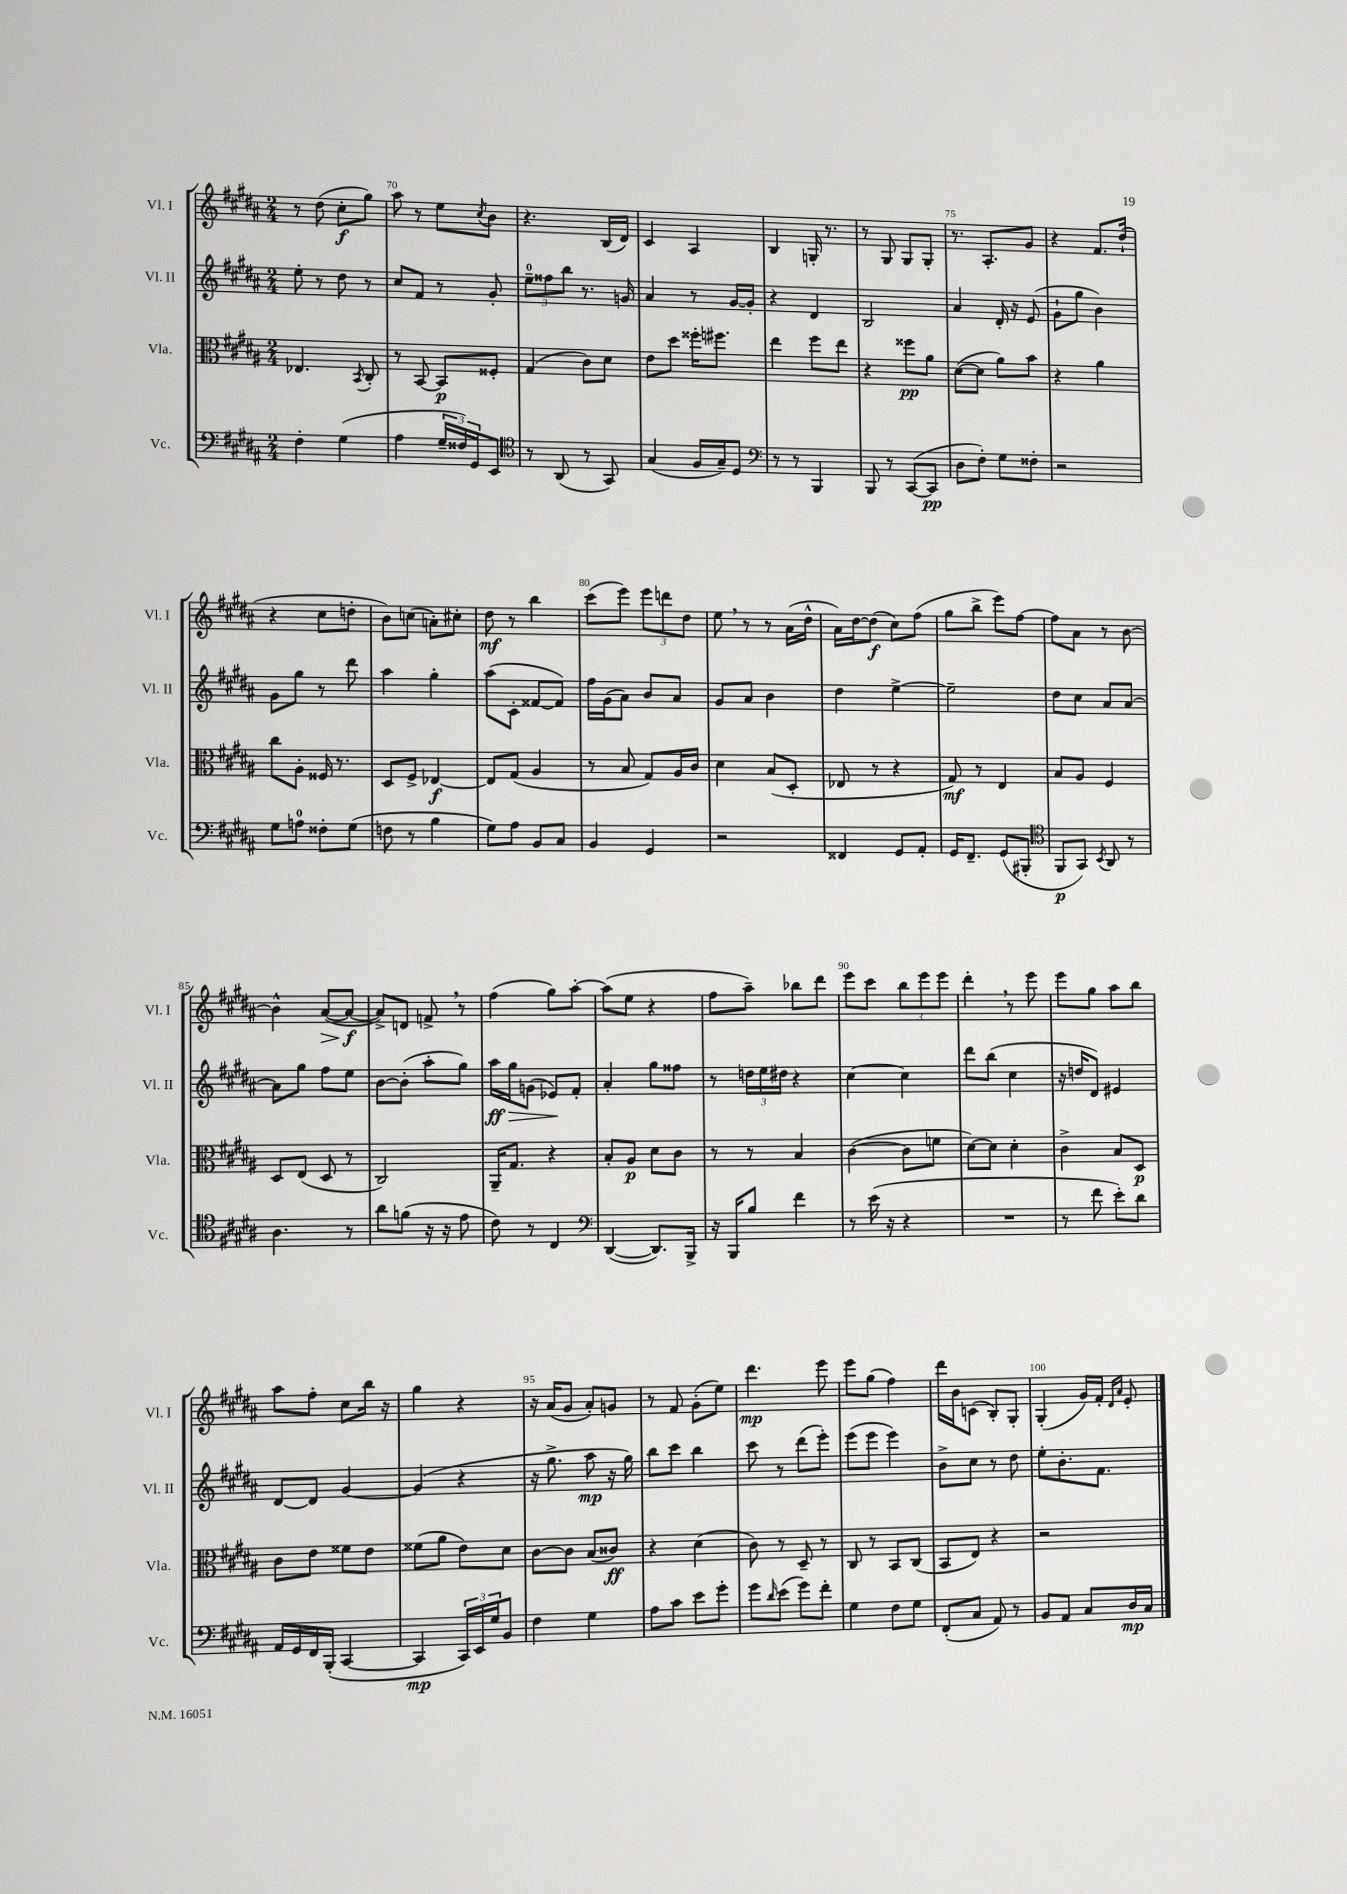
<<
\new StaffGroup <<
\new Staff = "s0" \with { instrumentName = "Vl. I" shortInstrumentName = "Vl. I" } {
    \clef treble \key b \major \numericTimeSignature \time 2/4
    r8 dis''8( cis''8-.\f gis''8) |
    ais''8 r8 e''8 \acciaccatura { cis''8 } b'8 |
    r4. b16( dis'16) |
    cis'4 ais4 |
    b4 g16-. r8. |
    r8 gis8 gis8 gis8-. |
    r8. ais8.-. gis'8 |
    r4 fis'8. dis''16-!( |
    r4 cis''8 d''8-. |
    b'8) c''8( a'8-.) cis''8-. |
    dis''8\mf r8 b''4 |
    cis'''8( e'''8) \tuplet 3/2 { e'''8 d'''8 dis''8 } |
    e''8 \breathe r8 r8 ais'16( dis''16-^ |
    ais'16) dis''16~ dis''8\f( cis''8) fis''8( |
    gis''8 b''8-> e'''8) fis''8~ |
    fis''8 ais'8 r8 b'8~ |
    b'4-^ ais'8~\>( ais'8~\f\! |
    ais'8->) d'8 f'8-> \breathe r8 |
    fis''4( gis''8) ais''8~-. |
    ais''8( e''8 r4 |
    fis''8 ais''8--) bes''8 dis'''8 |
    e'''8 cis'''8 \tuplet 3/2 { b''8 e'''8 e'''8 } |
    dis'''4-. \breathe r8 e'''8 |
    e'''8 gis''8 ais''8 b''8 |
    ais''8 fis''8-. cis''8 b''16 r16 |
    gis''4 r4 |
    r16 ais'16( gis'8 ais'8-.) g'8 |
    r8 fis'8 gis'8-.( e''8) |
    dis'''4.\mp e'''8 |
    e'''8 gis''8( fis''4) |
    dis'''16 b'16 c'8( b8-.) gis8-. |
    gis4-.( gis'16) fis'16-. \grace { dis'16 ais'16 } e'8-. \bar "|." |
}
\new Staff = "s1" \with { instrumentName = "Vl. II" shortInstrumentName = "Vl. II" } {
    \clef treble \key b \major \numericTimeSignature \time 2/4
    e''8-. r8 dis''8 r8 |
    cis''8 fis'8 r8 gis'8-. |
    \tuplet 3/2 { e''8-0-- fisis''8 b''8 } r8. g'16 |
    ais'4 r8 gis'16~ gis'16-. |
    r4 dis'4 |
    b2 |
    ais'4 dis'16-. r16 e'8( |
    gis'8-! gis''8 b'4) |
    gis'8 gis''8 r8 dis'''8 |
    ais''4 gis''4-. |
    ais''8( cis'8-. fisis'8~ fisis'8) |
    fis''16 gis'16( ais'8) b'8 ais'8 |
    gis'8 ais'8 b'4 |
    dis''4 e''4~-> |
    e''2-- |
    dis''8 cis''8 ais'8 ais'8~ |
    ais'8 gis''8 fis''8 e''8 |
    b'8~ b'8-.( ais''8-. gis''8) |
    ais''16\ff\> gis''16 g'8( ees'8\!) fis'8-. |
    ais'4-. gis''8 fisis''8 |
    r8 \tuplet 3/2 { d''16 e''16 dis''16 } r4 |
    cis''4~ cis''4 |
    dis'''8 b''8( cis''4 |
    r16 d''16 dis'8) eis'4 |
    dis'8~ dis'8 gis'4~ |
    gis'4( r4 |
    r16 gis''8.-> ais''8\mp r16 gis''16) |
    b''8 cis'''8 b''4 |
    cis'''8 r8 dis'''8( e'''8-.) |
    e'''8( e'''8 e'''4) |
    b'8-> cis''8 r8 dis''8 |
    e''8-. b'8.-. fis'8. \bar "|." |
}
\new Staff = "s2" \with { instrumentName = "Vla." shortInstrumentName = "Vla." } {
    \clef alto \key b \major \numericTimeSignature \time 2/4
    ees4. \acciaccatura { b,8 } cis8-. |
    r8 b,8~ b,8\p fisis8-. |
    gis4( cis'8) dis'8 |
    e'8 dis''8 fisis''16-. fis''8. |
    e''4 fis''8 e''8 |
    r4 fisis''8\pp ais'8 |
    dis'8~( dis'8 ais'8) b'8 |
    r4 ais'4 |
    cis''8 ais8-. fisis16 r8. |
    dis8 fis8-> ees4~\f |
    ees8 gis8( ais4 |
    r8 b8 gis8) ais16 cis'16 |
    dis'4 b8( dis8-. |
    ees8 r8 r4 |
    gis8\mf) r8 e4 |
    b8 ais8 fis4 |
    dis8 e8( dis8 r8 |
    cis2) |
    ais,16-- gis8. r4 |
    b8-. ais8\p dis'8 cis'8 |
    r8 r8 b4 |
    cis'4~( cis'8 f'8 |
    dis'8~) dis'8 dis'4-. |
    cis'4-> b8 dis8\p |
    cis'8 e'8 fisis'8 e'8 |
    fisis'8( ais'8 e'8) dis'8 |
    cis'8~ cis'8 b8( cisis'8\ff) |
    r4 dis'4( |
    cis'8) r8 dis8-- r8 |
    cis8 r8 b,8 cis8( |
    b,8 e8) r4 |
    r2 \bar "|." |
}
\new Staff = "s3" \with { instrumentName = "Vc." shortInstrumentName = "Vc." } {
    \clef bass \key b \major \numericTimeSignature \time 2/4
    fis4-. gis4( |
    ais4 \tuplet 3/2 { gis16-- fisis16) gis,16 } e,8 |
    \clef tenor r8 ais,8( r8 gis,8) |
    gis4( fis16 gis16--) dis8 |
    \clef bass r8 r8 b,,4 |
    b,,8 r8 cis,8~( cis,8\pp |
    dis8 fis8-.) gis8 fisis8-. |
    r2 |
    gis8 a8-0 fisis8-. gis8( |
    f8 r8 b4 |
    gis8) ais8 b,8 cis8 |
    b,4 gis,4 |
    r2 |
    fisis,4 gis,8 ais,8-. |
    gis,16 fis,8.-- gis,8( bis,,8-. |
    \clef tenor fis,8\p gis,8) \acciaccatura { b,8 } ais,8 r8 |
    ais4. r8 |
    ais'8 f'8( r16 r16 e'8 |
    cis'8) r8 cis4 |
    \clef bass dis,4~( dis,8.) b,,16-> |
    r16 b,,16 b8 fis'4 |
    r8 e'16( r16 r4 |
    R2 |
    r8 fis'8 e'8-.) dis'8 |
    ais,16 gis,16 fis,16 b,,16-.( cis,4~ |
    cis,4\mp \tuplet 3/2 { cis,16) e,16 gis16 } b,8 |
    fis4 gis4 |
    ais8 cis'8 e'8 gis'8-. |
    gis'8 \grace { dis'16 } e'8( gis'8) fis'8-. |
    gis4 fis8 gis8 |
    fis,8-.( cis8 ais,8) r8 |
    b,8 ais,8 cis8 dis16\mp cis16 \bar "|." |
}
>>
>>
\layout { \context { \Score currentBarNumber = #69 \override BarNumber.break-visibility = ##(#f #t #t) barNumberVisibility = #(every-nth-bar-number-visible 5) } }
